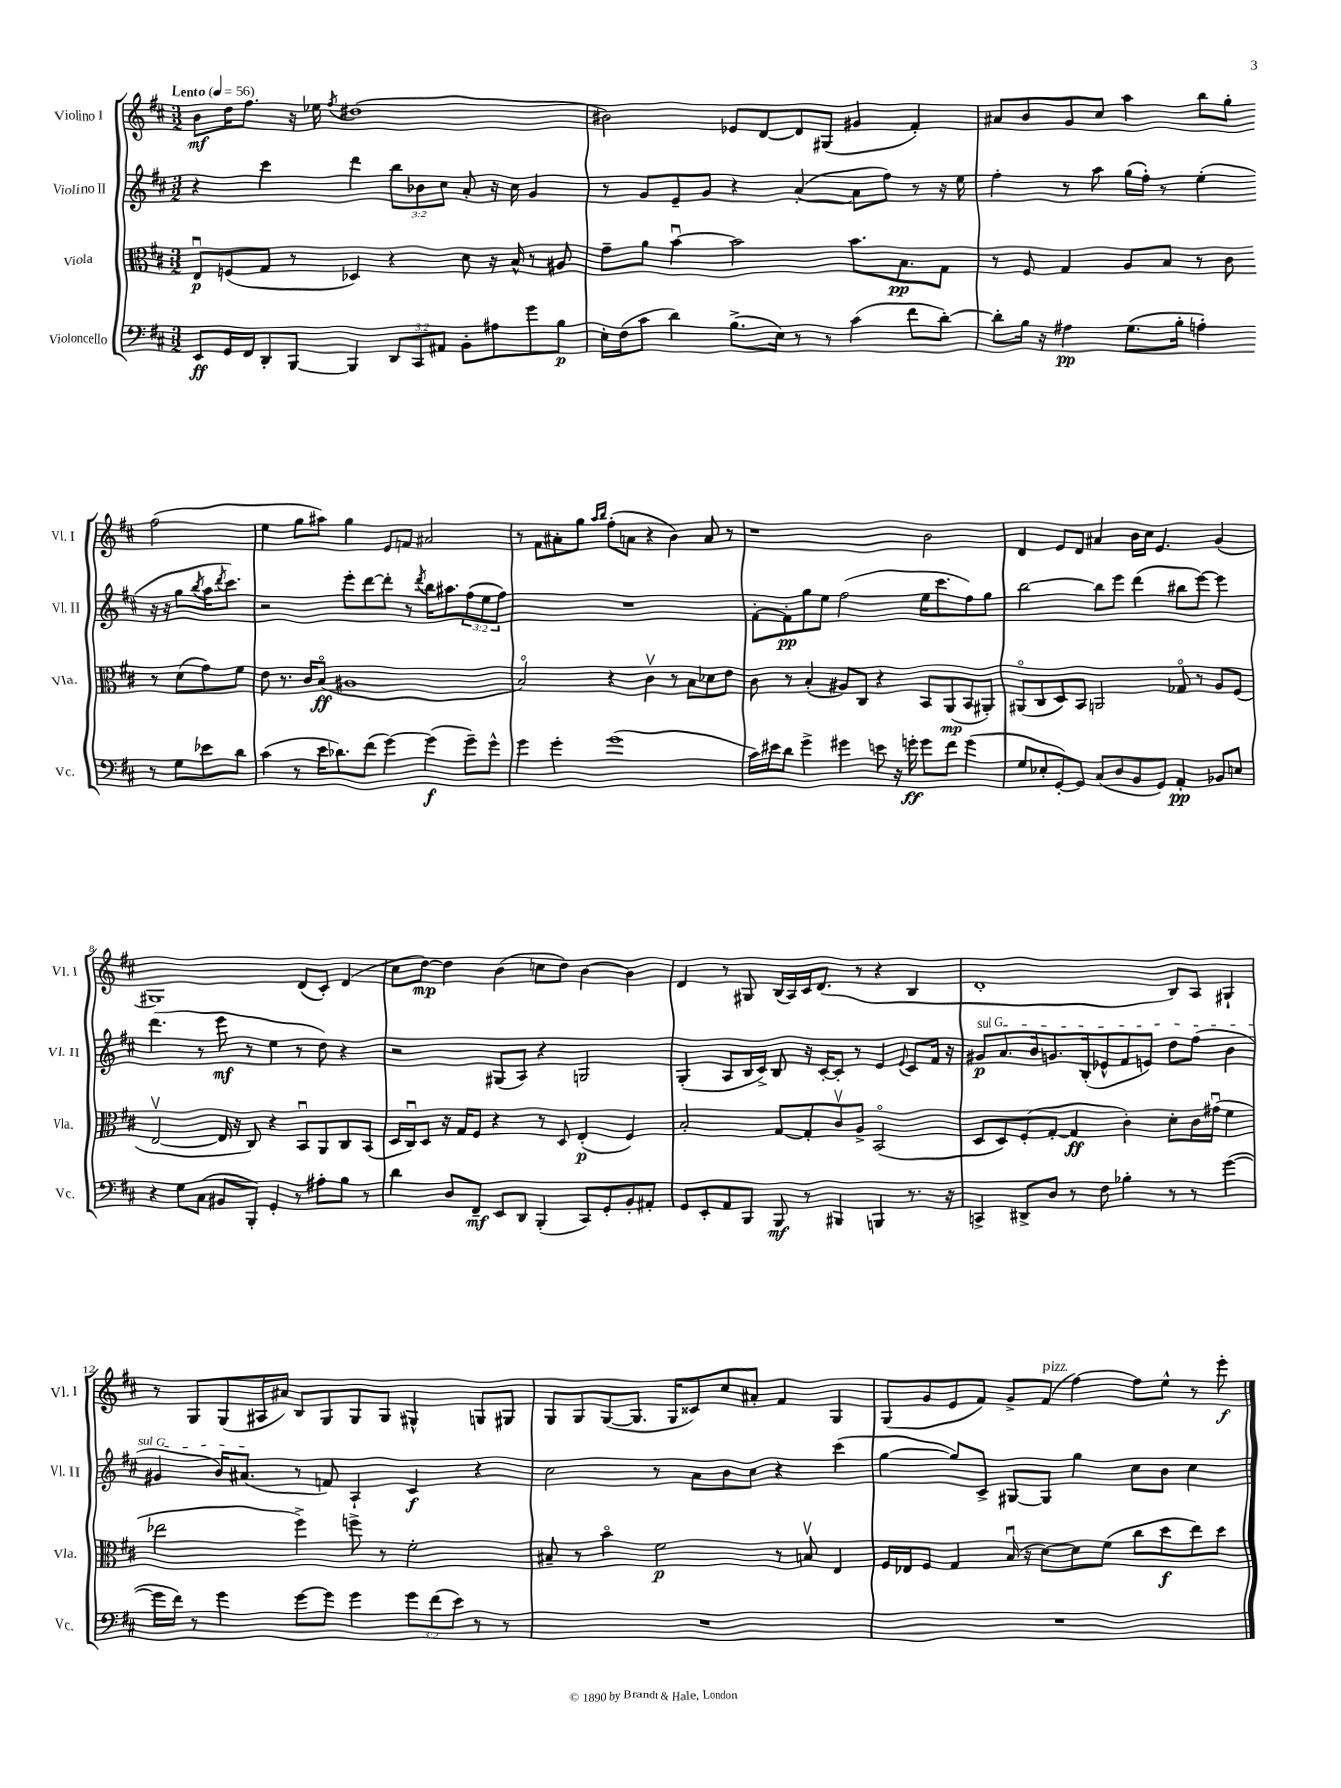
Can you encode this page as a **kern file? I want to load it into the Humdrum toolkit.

**kern	**kern	**kern	**kern
*staff4	*staff3	*staff2	*staff1
*clefF4	*clefC3	*clefG2	*clefG2
*k[f#c#]	*k[f#c#]	*k[f#c#]	*k[f#c#]
*M3/2	*M3/2	*M3/2	*M3/2
*MM56	*MM56	*MM56	*MM56
8EE	8Eu	4r	8b
16GG	(8F	.	16dd
16FF#	.	.	8.ff#
8DD'	8G	4ccc#	.
[8BBB	8r	.	16r
.	.	.	16ee-
.	.	.	8qff#
4BBB]	4D-)	4ddd	(1dd#
12DD	4r	12bb	.
12CC#	.	12b-	.
12AA#	.	12cc#	.
8BB'	8d	8a'	.
8A#	16r	16r	.
.	16B^^	16cc#	.
8g	8r	4g	.
8B	8A#	.	.
=	=	=	=
16E'	8g~	8r	2b#)
(16F#	.	.	.
8c#	8a	8g	.
4d)	[4bu	8e~	.
.	.	8g	.
(8.B^	2b]	4r	8e-
.	.	.	[8d
16E)	.	.	.
8r	.	([4a'	8d]
8r	.	.	(8G#
(4c#	8.b	8a]	4g#
.	.	8ff#)	.
.	8.B	.	.
8f#	.	8r	4f#')
[8d')	8G	16r	.
.	.	16ee	.
=	=	=	=
8d']	8r	4ff#'	8a#
16B	8F#	.	8b
16r	.	.	.
4A#	4G	8r	8g
.	.	8aa	8cc#
(8.G	8A	(16gg	4aa
.	.	16ff#')	.
.	8B	8r	.
16B'	.	.	.
4A')	8r	(4ee'	8bb
.	8c#	.	8gg'
8r	8r	16r	(2ff#
.	.	16r	.
8G	(8d	8gg	.
.	.	8qbb	.
8e-	8g)	16aa	.
.	.	8qddd	.
.	.	8.ccc#)	.
8d	8f#	.	.
=	=	=	=
(4c#	8e	2r	4ee
.	8.r	.	.
8r	.	.	8gg
.	16c#	.	.
16e	(8Bo	.	8aa#)
8.d-)	.	.	.
.	1A#	8eee'	4gg
(8f#	.	[8ddd	.
[4g)	.	8ddd']	8e
.	.	8r	8f
.	.	8qddd	.
(4g]	.	16bb	2a#
.	.	8.aa#	.
8g~)	.	(12ff#	.
.	.	12ee	.
8g^^	.	.	.
.	.	12ff#)	.
=	=	=	=
4g	2Bo)	1.r	8r
.	.	.	8f#
4g'	.	.	8a#'
.	.	.	8gg
.	.	.	16qqaa
.	.	.	16qqbb
(1g	4r	.	(8ff#'
.	.	.	8a
.	4c#v	.	4r
.	8r	.	4b)
.	8B	.	.
.	8d-	.	8a
.	8e	.	8r
=	=	=	=
16c#)	8c#	[8f#'	1r
16e#	.	.	.
8d	8r	8f#']	.
4g^	(4B'	8gg	.
.	.	8ee	.
4g#	8A#)	(2ff#	.
.	8C#	.	.
8e	4r	.	.
16r	.	.	.
16g'	.	.	.
8g	8BB	16ee	2b
.	.	8.ccc#	.
8f#	(8AA	.	.
(4g	8BB	8ff#)	.
.	8AA#')	8gg	.
=	=	=	=
8G	(8AA#o	[2bb	4d
8E-'	8C#	.	.
[8GG')	8D)	.	8e
8GG]	8BB	.	8d
(8C#	2AA	8bb]	4a#
8D	.	8eee	.
8BB	.	(4ddd	16b
.	.	.	16cc#
8GG)	.	.	4.e
4AA'	8G-o	8bb#	.
.	8r	[8eee)	.
8BB-	8A	4eee]	(4g
8E	(8F#	.	.
=	=	=	=
4r	[2Ev	(4.ddd	1G#)
8G	.	.	.
(8C#	.	8r	.
8BB#	16E]	8eee	.
.	16r	.	.
8BBB')	8C#)	8r	.
4GG'	4r	4ee	.
8r	8BBu	8r	(8d
8A#'	8AA	8dd)	8c#')
8B	8C#	4r	(4d
8r	(8BB	.	.
=	=	=	=
4d	16D	2r	8cc#
.	16C#u)	.	.
.	8D	.	[8dd)
8D	16r	.	4dd]
.	16G	.	.
8FF#~	8F#	.	.
8EE	4r	(8G#	(4b
8DD	.	8A)	.
(4BBB'	8r	4r	8cc
.	8D	.	8dd)
8CC#)	(4E'	2G	[4b
8GG'	.	.	.
8BB'	4F#)	.	4b]
8AA#'	.	.	.
=	=	=	=
8GG	2B'	(4G'	4d
8EE'	.	.	.
8AA	.	8A	8r
8BBB	.	16B	8G#
.	.	16c#^)	.
8BBB	[8G	8B	(16B
.	.	.	16A)
8r	8G']	16r	16c#
.	.	[16c#'	(8.d
4BBB#	8c#v	8c#']	.
.	8A^	8r	8r
4BBB	(2BBo	4e	4r
.	.	8qqe	.
8.r	.	8c#	4B
.	.	16f#	.
16r	.	16r	.
=	=	=	=
4CC^	8D	8g#	1d'
.	8D)	8.a	.
8DD#^	(8F#'	.	.
.	.	16b	.
8D	[8G'	8.g	.
8r	4G]	.	.
.	.	(16B'	.
8F#	.	8e-^^	.
4B-'	4c#')	8f#	.
.	.	8e)	.
8r	8d'	8dd	8B)
8r	16c#	(8ff#	8A
.	(16g#u	.	.
([4g	4f#	4b	4G#`
=	=	=	=
16g]	2ee-	4g#	8r
16f#)	.	.	.
8r	.	.	8G
4g	.	16b)	(8G
.	.	(8.a#	.
.	.	.	16A#
.	.	.	16a#)
[8g	4ff#^)	8r	8B
8g]	.	8f)	8G
4g	8ff^	4A`	8G
.	8r	.	8G
12g	2f#'	4c#	4G#^^
(12f#	.	.	.
12e)	.	.	.
8r	.	4r	8G
8r	.	.	8G#
=	=	=	=
1.r	8B#~	2cc#	8G
.	8r	.	8G
.	4bo	.	([8G
.	.	.	8.G]
.	2f#	8r	.
.	.	.	16G
.	.	8a	8c##)
.	.	8b	8cc#
.	.	8cc#	8a#'
.	8r	4r	4f#
.	8Bv	.	.
.	4E	(4ccc#	4G
=	=	=	=
1.r	16F#	[4gg	(8G
.	16E-	.	.
.	8F#	.	8g
.	4G	8gg])	8e
.	.	8c#^	8f#)
.	(16Bu	[8G#	8g^
.	16r	.	.
.	[8d)	8G#]	(8f#
.	8d]	4gg	[4ff#)
.	(8f#	.	.
.	8cc#	8cc#	8ff#]
.	8dd	8b	8ee^^
.	8ee)	4cc#	8r
.	8dd	.	8eee'
==	==	==	==
*-	*-	*-	*-
